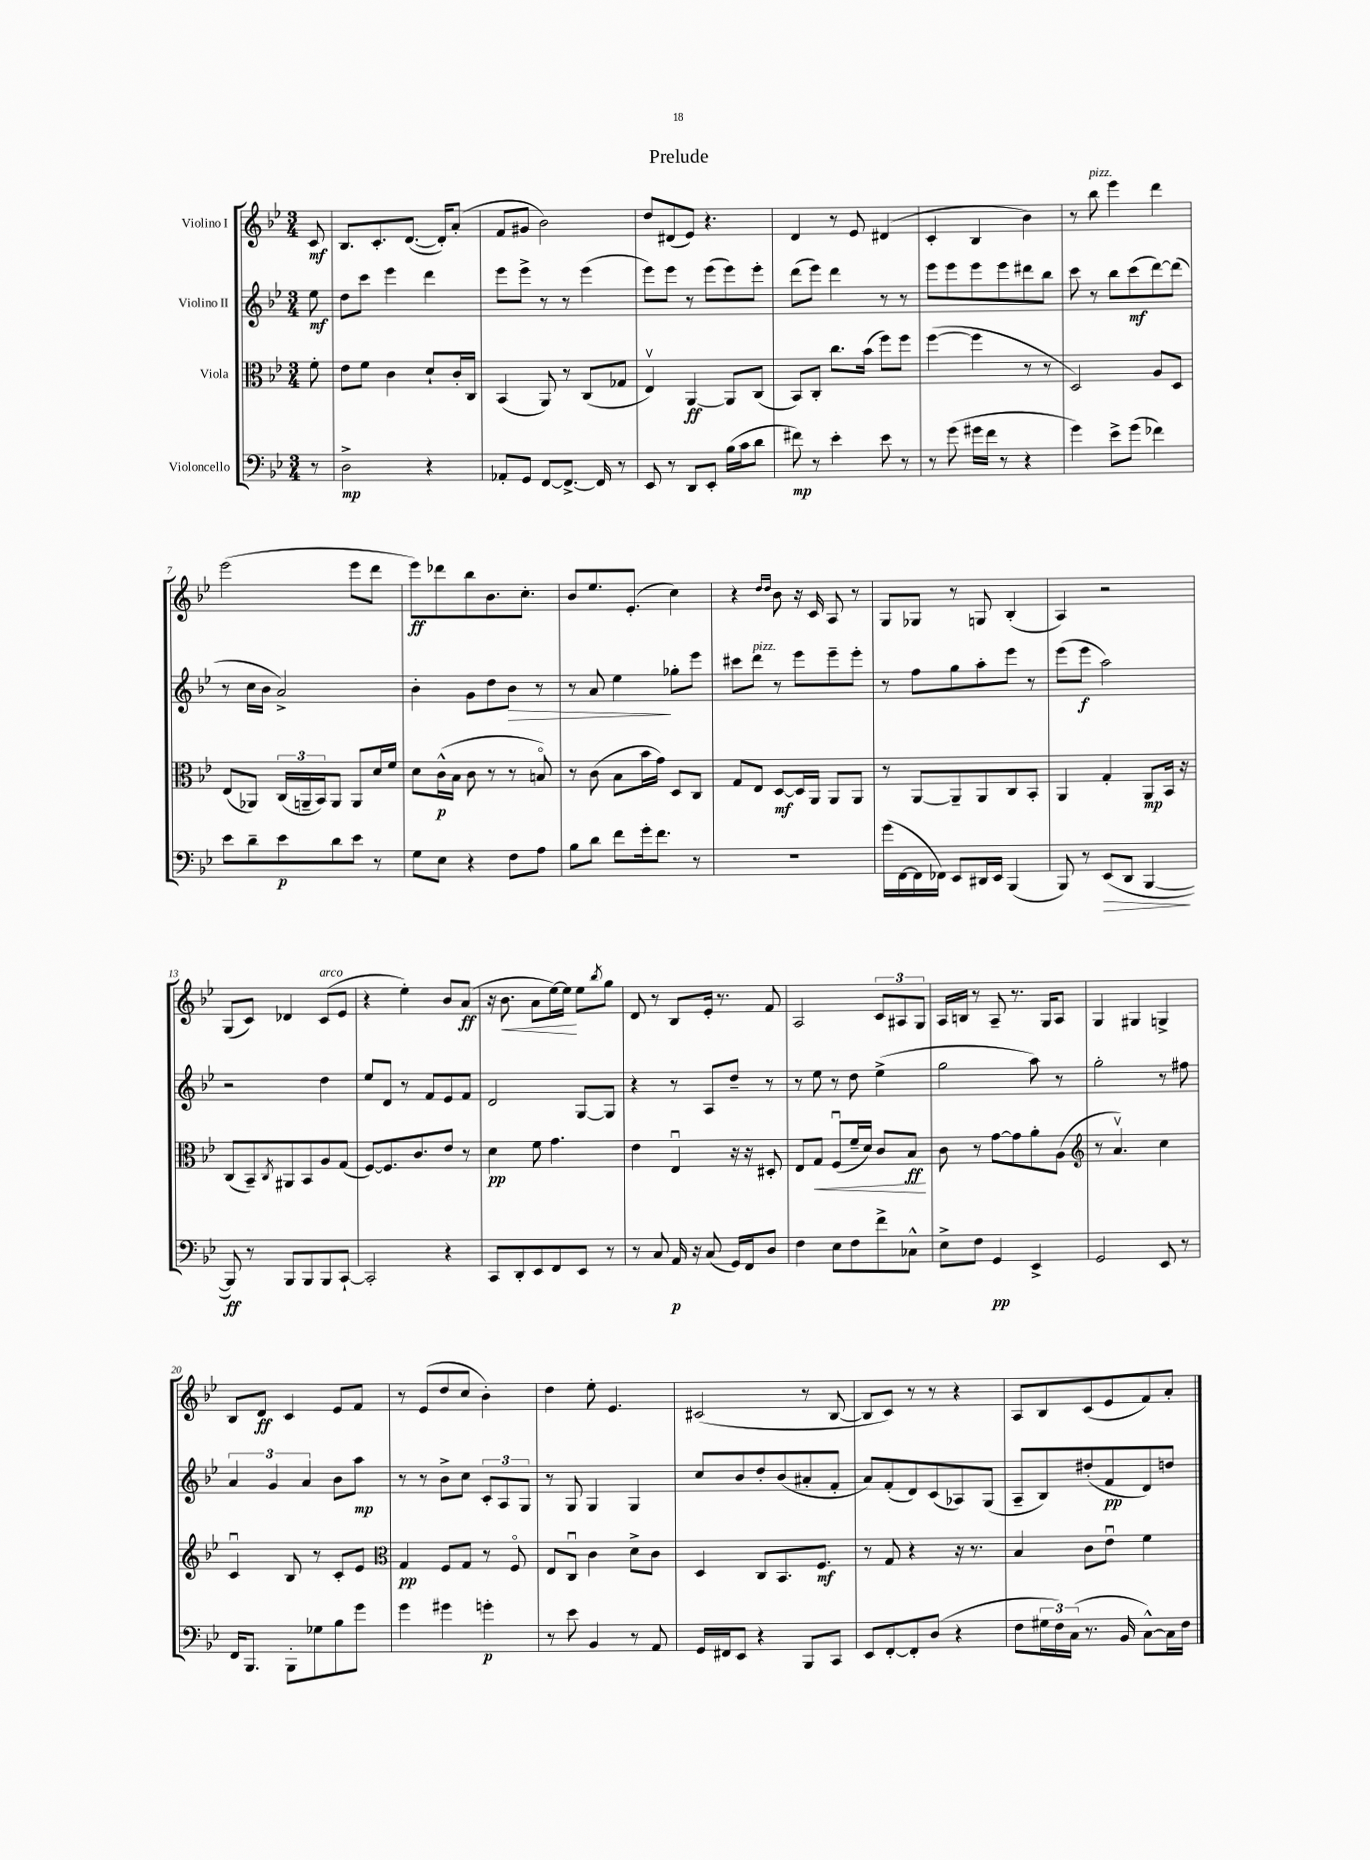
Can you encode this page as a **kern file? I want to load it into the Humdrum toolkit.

**kern	**dynam	**kern	**dynam	**kern	**dynam	**kern	**dynam
*part4	*part4	*part3	*part3	*part2	*part2	*part1	*part1
*staff4	*staff4	*staff3	*staff3	*staff2	*staff2	*staff1	*staff1
*I"Violoncello	*	*I"Viola	*	*I"Violino II	*	*I"Violino I	*
*clefF4	*	*clefC3	*	*clefG2	*	*clefG2	*
*k[b-e-]	*	*k[b-e-]	*	*k[b-e-]	*	*k[b-e-]	*
*M3/4	*	*M3/4	*	*M3/4	*	*M3/4	*
=	=	=	=	=	=	=	=
8r	.	8f'\	.	8ee-\	mf	8c/	mf
=1	=1	=1	=1	=1	=1	=1	=1
2D^\	mp	8e-\L	.	8dd\L	.	8.B-/L	.
.	.	8f\J	.	8ccc\J	.	.	.
.	.	.	.	.	.	8.c'/	.
.	.	4c\	.	4eee-\	.	.	.
.	.	.	.	.	.	([8.d/J	.
4r	.	8d`/L	.	4ddd\	.	.	.
.	.	.	.	.	.	16d'/KL])	.
.	.	16c'/L	.	.	.	(8a'/J	.
.	.	16C/JJ	.	.	.	.	.
=2	=2	=2	=2	=2	=2	=2	=2
8AA-X'/L	.	(4BB-/	.	8eee-\L	.	8f/L	.
8GG/J	.	.	.	8eee-^\J	.	8g#X/J	.
[8FF/L	.	8AA/)	.	8r	.	2b-\)	.
8.FF^/J_	.	8r	.	8r	.	.	.
.	.	(8C/L	.	(4eee-\	.	.	.
16FF/]	.	.	.	.	.	.	.
8r	.	8G-X/J	.	.	.	.	.
=3	=3	=3	=3	=3	=3	=3	=3
8EE-/	.	4E-v/)	.	8eee-\L)	.	8dd/L	.
8r	.	.	.	8eee-\J	.	(8d#X/	.
8DD/L	.	[4AA/	ff	8r	.	8e-/J)	.
8EE-'/J	.	.	.	(8eee-\L	.	4.r	.
(16B-\LL	.	8AA/L]	.	8eee-\)	.	.	.
16c\J	.	.	.	.	.	.	.
8d\J	.	(8C/J	.	8eee-'\J	.	.	.
=4	=4	=4	=4	=4	=4	=4	=4
8f#X\)	mp	8BB-/L)	.	(8ddd\L	.	4d/	.
8r	.	8C'/J	.	8eee-\J)	.	.	.
4e-'\	.	8.cc\L	.	4ddd\	.	8r	.
.	.	.	.	.	.	8e-/	.
.	.	(16b-\Jk	.	.	.	.	.
8e-\	.	8ff\L)	.	8r	.	(4d#X/	.
8r	.	8ff\J	.	8r	.	.	.
=5	=5	=5	=5	=5	=5	=5	=5
8r	.	([4ff\	.	8eee-\L	.	4c'/	.
(8g\	.	.	.	8eee-\	.	.	.
16g#X\LL	.	4ff\]	.	8eee-\	.	4B-/	.
16f\JJ	.	.	.	.	.	.	.
8r	.	.	.	8eee-\	.	.	.
4r	.	8r	.	8ddd#X\	.	4b-\)	.
.	.	8r	.	8bb-\J	.	.	.
=6	=6	=6	=6	=6	=6	=6	=6
4g\)	.	2D/)	.	8ccc\	.	8r	.
!	!	!	!	!	!	!LO:TX:a:i:t=pizz.	!
.	.	.	.	8r	.	8bb-\	.
8e-^\L	.	.	.	8bb-\L	.	4eee-\	.
(8g\J	.	.	.	(8ccc\	mf	.	.
4f-X\)	.	8A/L	.	[8ddd\)	.	4ddd\	.
.	.	8D/J	.	(8ddd\J]	.	.	.
!!LO:LB:g=z
=7	=7	=7	=7	=7	=7	=7	=7
8e-\L	.	(8E-/L	.	8r	.	(2eee-\	.
8d~\	.	8AA-X/J)	.	16cc\LL	.	.	.
.	.	.	.	16b-\JJ	.	.	.
8e-\	p	(24C/LL	.	2a^/)	.	.	.
.	.	24AAn~/	.	.	.	.	.
.	.	24BB-/J)	.	.	.	.	.
8d\	.	8AA/J	.	.	.	.	.
8e-\J	.	8AA/L	.	.	.	8eee-\L	.
8r	.	16d/L	.	.	.	8ddd\J	.
.	.	16f/JJ	.	.	.	.	.
=8	=8	=8	=8	=8	=8	=8	=8
8G\L	.	8d\L	.	4b-'\	.	8eee-\L)	ff
8E-\J	.	(16c^^\L	p	.	.	8ddd-X\	.
.	.	16B-\JJ	.	.	.	.	.
4r	.	8c\	.	8g\L	.	8bb-\	.
.	.	8r	.	8dd\	.	8.b-\	.
!	!	!	!	!	!LO:HP:b	!	!
8F\L	.	8r	.	8b-\J	>	.	.
.	.	.	.	.	.	8.cc'\J	.
8A\J	.	8Bn/)	.	8r	.	.	.
=9	=9	=9	=9	=9	=9	=9	=9
8B-\L	.	8r	.	8r	.	8b-/L	.
8d\J	.	(8c\	.	8a/	.	8.ee-/	.
8f\L	.	8B-\L	.	4ee-\	.	.	.
.	.	.	.	.	.	(8.e-'/J	.
16g'\k	.	16b-\L	.	.	.	.	.
8.f\J	.	16g\JJ)	.	.	.	.	.
.	.	8D/L	.	8gg-X'\L	]	4cc\)	.
8r	.	8C/J	.	8eee-\J	.	.	.
=10	=10	=10	=10	=10	=10	=10	=10
2.r	.	8G/L	.	8ccc#X\L	.	4r	.
!	!	!	!	!LO:TX:a:i:t=pizz.	!	!	!
.	.	8E-/J	.	8ddd\J	.	.	.
.	.	.	.	.	.	16qqdd/LL	.
.	.	.	.	.	.	16qqdd/JJ	.
.	.	[8D/L	mf	8r	.	8b-\	.
.	.	16D/L]	.	8eee-\L	.	16r	.
.	.	16AA/JJ	.	.	.	16c/	.
.	.	8AA/L	.	8eee-~\	.	8A/	.
.	.	8AA/J	.	8eee-'\J	.	8r	.
=11	=11	=11	=11	=11	=11	=11	=11
(16g\LL	.	8r	.	8r	.	8G/L	.
[16FF\	.	.	.	.	.	.	.
16FF\]	.	[8AA/L	.	8ff\L	.	8G-X/J	.
16FF-X\JJ)	.	.	.	.	.	.	.
8EE-/L	.	8AA~/]	.	8gg\	.	8r	.
16DD#X/L	.	8AA/	.	8aa'\	.	8Gn/	.
16EE-/JJ	.	.	.	.	.	.	.
(4BBB-/	.	8C/	.	8eee-\J	.	(4B-'/	.
.	.	8BB-'/J	.	8r	.	.	.
=12	=12	=12	=12	=12	=12	=12	=12
8BBB-/)	.	4AA/	.	(8eee-\L	.	4A/)	.
8r	.	.	.	8eee-\J	f	.	.
!	!LO:HP:b	!	!	!	!	!	!
(8EE-/L	>	4G'/	.	2aa\)	.	2r	.
8DD/J	.	.	.	.	.	.	.
[4BBB-/	.	8AA/L	mp	.	.	.	.
.	.	16BB-/Jk	.	.	.	.	.
.	.	16r	.	.	.	.	.
.	]	.	.	.	.	.	.
!!LO:LB:g=z
=13	=13	=13	=13	=13	=13	=13	=13
8BBB-/])	ff	(8C/L	.	2r	.	(8G/L	.
8r	.	8BB-~/)	.	.	.	8c/J)	.
.	.	8qC/	.	.	.	.	.
8BBB-/L	.	8AA#X/	.	.	.	4d-X/	.
8BBB-/	.	8BB-/	.	.	.	.	.
!	!	!	!	!	!	!LO:TX:a:i:t=arco	!
8BBB-/	.	8A/	.	4dd\	.	(8c/L	.
[8CC`/J	.	(8G/J	.	.	.	8e-/J	.
=14	=14	=14	=14	=14	=14	=14	=14
2CC'/]	.	[8F/L)	.	8ee-/L	.	4r	.
.	.	8.F/]	.	8d/J	.	.	.
.	.	.	.	8r	.	4ee-'\)	.
.	.	8.c/	.	.	.	.	.
.	.	.	.	8f/L	.	.	.
4r	.	8e-/J	.	8e-/	.	8b-/L	.
.	.	8r	.	8f/J	.	(8a/J	ff
=15	=15	=15	=15	=15	=15	=15	=15
8CC/L	.	4d\	pp	2d/	.	16r	.
!	!	!	!	!	!	!	!LO:HP:b
.	.	.	.	.	.	8.b-\	<
8DD'/	.	.	.	.	.	.	.
8EE-/	.	8f\	.	.	.	8a\L	.
8FF/	.	4.g\	.	.	.	[16ee-\L)	.
.	.	.	.	.	.	16ee-\JJ]	.
8EE-/J	.	.	.	[8G/L	.	8ee-\L	[
.	.	.	.	.	.	8qbb-/	.
8r	.	.	.	8G/J]	.	8gg\J	.
=16	=16	=16	=16	=16	=16	=16	=16
8r	.	4e-\	.	4r	.	8d/	.
8C/	.	.	.	.	.	8r	.
16AA/	p	4E-u/	.	8r	.	8B-/L	.
16r	.	.	.	.	.	.	.
(8C/	.	.	.	8A/L	.	16e-'/Jk	.
.	.	.	.	.	.	8.r	.
16GG/LL)	.	16r	.	8dd~/J	.	.	.
16FF/J	.	16r	.	.	.	.	.
8D/J	.	8D#X'/	.	8r	.	8f/	.
=17	=17	=17	=17	=17	=17	=17	=17
4F\	.	8E-/L	.	8r	.	2A/	.
!	!	!	!LO:HP:b	!	!	!	!
.	.	8G/J	<	8ee-\	.	.	.
8E-\L	.	(8Fu/L	.	8r	.	.	.
8F\	.	16f~/L	.	8dd\	.	.	.
.	.	16d/JJ)	.	.	.	.	.
8f^\	.	8c/L	.	(4ee-^\	.	12c/L	.
.	.	.	.	.	.	12A#X/	.
8C-X^^\J	.	8B-/J	ff	.	.	.	.
.	.	.	.	.	.	12G/J	.
.	.	.	[	.	.	.	.
=18	=18	=18	=18	=18	=18	=18	=18
8E-^\L	.	8c\	.	2gg\	.	16A/LL	.
.	.	.	.	.	.	16Bn/JJ	.
8F\J	.	8r	.	.	.	8r	.
4GG/	pp	[8g\L	.	.	.	8A~/	.
.	.	8g\]	.	.	.	8.r	.
4EE-^/	.	8a'\	.	8aa\)	.	.	.
.	.	.	.	.	.	16G/KL	.
.	.	(8A\J	.	8r	.	8A/J	.
=19	=19	=19	=19	=19	=19	=19	=19
*	*	*clefG2	*	*	*	*	*
2GG/	.	8r	.	2gg'\	.	4G/	.
.	.	4.av/)	.	.	.	.	.
.	.	.	.	.	.	4G#X/	.
8EE-/	.	4cc\	.	8r	.	4Gn^/	.
8r	.	.	.	8ff#X\	.	.	.
!!LO:LB:g=z
=20	=20	=20	=20	=20	=20	=20	=20
16FF/KL	.	4cu/	.	6a/	.	8B-/L	.
8.BBB-/J	.	.	.	.	.	.	.
.	.	.	.	.	.	8d/J	ff
.	.	.	.	6g/	.	.	.
8BBB-'\L	.	8B-/	.	.	.	4c/	.
.	.	.	.	6a/	.	.	.
8G-X\	.	8r	.	.	.	.	.
8B-\	.	8c'/L	.	8b-\L	.	8e-/L	.
8g\J	.	8e-/J	.	8aa\J	mp	8f/J	.
=21	=21	=21	=21	=21	=21	=21	=21
*	*	*clefC3	*	*	*	*	*
4g\	.	4G/	pp	8r	.	8r	.
.	.	.	.	8r	.	(8e-/L	.
4g#X\	.	8F/L	.	8b-^\L	.	8dd/	.
.	.	8G/J	.	8cc\J	.	8cc/J	.
4gn'\	p	8r	.	12c'/L	.	4b-'\)	.
.	.	.	.	12A/	.	.	.
.	.	8F/	.	.	.	.	.
.	.	.	.	12G/J	.	.	.
=22	=22	=22	=22	=22	=22	=22	=22
8r	.	8E-/L	.	8r	.	4dd\	.
8e-\	.	8Cu/J	.	8G/	.	.	.
4BB-/	.	4c\	.	4G/	.	8ee-'\	.
.	.	.	.	.	.	4.e-/	.
8r	.	8d^\L	.	4G/	.	.	.
8AA/	.	8c\J	.	.	.	.	.
=23	=23	=23	=23	=23	=23	=23	=23
16GG/LL	.	4D/	.	8cc/L	.	(2c#X/	.
16FF#X/J	.	.	.	.	.	.	.
8EE-/J	.	.	.	8b-/	.	.	.
4r	.	8C/L	.	8dd'/	.	.	.
.	.	8.BB-/	.	(8b-/	.	.	.
8BBB-/L	.	.	.	8a#X'/	.	8r	.
.	.	8.F/J	mf	.	.	.	.
8CC/J	.	.	.	8f'/J	.	[8B-/	.
=24	=24	=24	=24	=24	=24	=24	=24
8EE-/L	.	8r	.	8a/L)	.	8B-/L]	.
[8FF'/	.	8G/	.	(8f'/	.	8c/J)	.
8FF'/]	.	4r	.	8d/)	.	8r	.
(8D/J	.	.	.	(8c/	.	8r	.
4r	.	16r	.	8A-X/)	.	4r	.
.	.	8.r	.	.	.	.	.
.	.	.	.	(8G/J	.	.	.
=25	=25	=25	=25	=25	=25	=25	=25
8F\L	.	4B-/	.	8A~/L	.	8A/L	.
24G#X\L	.	.	.	8B-/)	.	8B-/	.
24F\)	.	.	.	.	.	.	.
(24C\JJ	.	.	.	.	.	.	.
8.r	.	8c\L	.	(8dd#X'/	.	(8c/	.
.	.	8e-u\J	.	8f/	pp	8e-/	.
16BB-/	.	.	.	.	.	.	.
[8C^^\L)	.	4f\	.	8d/)	.	8f/)	.
16C\L]	.	.	.	8ddn/J	.	8a'/J	.
16F\JJ	.	.	.	.	.	.	.
==	==	==	==	==	==	==	==
*-	*-	*-	*-	*-	*-	*-	*-
